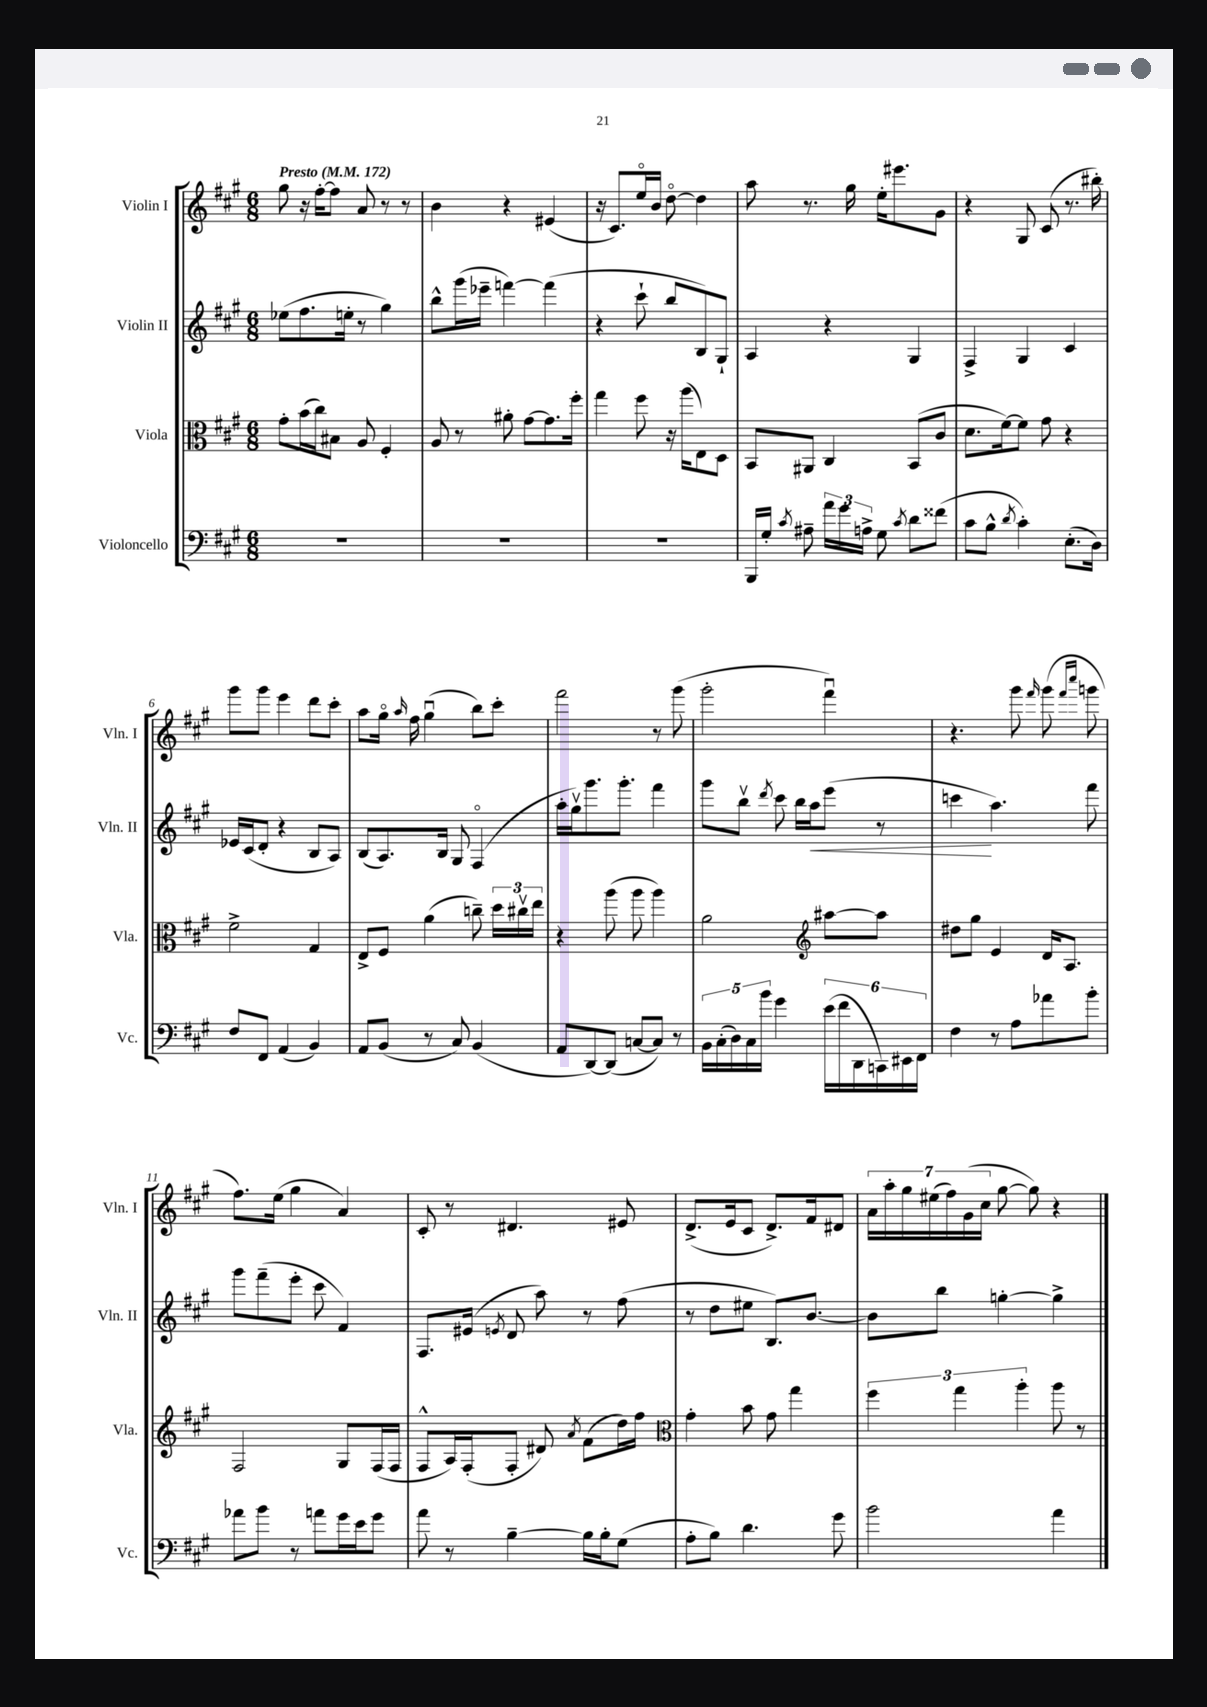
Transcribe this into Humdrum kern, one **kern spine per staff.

**kern	**kern	**kern	**kern
*staff4	*staff3	*staff2	*staff1
*clefF4	*clefC3	*clefG2	*clefG2
*k[f#c#g#]	*k[f#c#g#]	*k[f#c#g#]	*k[f#c#g#]
*M6/8	*M6/8	*M6/8	*M6/8
*MM172	*MM172	*MM172	*MM172
2.r	8g#'\L	(8ee-\L	8gg#\
.	(16b\L	8.ff#\	16r
.	16cc#\J)	.	[16ff#'\LK
.	8B#\J	.	8ff#\]J
.	.	16ee'\Jk	.
.	8A/	8r	8a/
.	4F#'/	4gg#\)	8r
.	.	.	8r
=	=	=	=
2.r	8A/	8bb^^\L	4b\
.	8r	(16ggg#\L	.
.	.	16eee-~\JJ	.
.	8a#'\	[4fff\)	4r
.	[8g#\L	.	.
.	8.g#\]	(4fff\]	(4e#/
.	16ff#'\Jk	.	.
=	=	=	=
2.r	4gg#\	4r	16r
.	.	.	8.c#/L)
.	8ff#\	8ccc#`\	16eeo/L
.	.	.	16b/JJ
.	16r	8bb/L	[8ddo\
.	(16aa\LK	.	.
.	8E\)	8B/)	4dd\]
.	8D\J	8G#`/J	.
=	=	=	=
16BBB/LL	8BB/L	4A/	8aa\
16G#'/JJ	.	.	.
8qc#/	.	.	.
8A#~\	8AA#/J	.	8.r
24a\LL	4C#/	4r	.
24g#\	.	.	.
.	.	.	16gg#\
24A^\JJ	.	.	.
8G#\	.	.	16ee'\LK
.	.	.	8.eee#\
8qc#/	.	.	.
8d\L	(8BB/L	4G#/	.
(8f##\J	8c#/J	.	8g#\J
=	=	=	=
8c#\L	8.d\L	4F#^/	4r
8B^^\J	.	.	.
.	[16f#\k)	.	.
8qd/	.	.	.
4c#'\)	8f#\]J	4G#/	8G#/
.	8g#\	.	(8c#/
(8.E'\L	4r	4c#/	8.r
16D\Jk)	.	.	16bb#'\)
=	=	=	=
8F#/L	2f#^\	16e-/LL	8ggg#\L
.	.	(16c#/J	.
8FF#/J	.	8d'/J	8ggg#\J
(4AA/	.	4r	4eee\
4BB/)	4G#/	8B/L	8ddd\L
.	.	8A/J)	8ccc#'\J
=	=	=	=
8AA/L	8E^/L	(8B/L	8aa\L
(8BB/J	8F#/J	8.A/)	16gg#o\Jk
.	.	.	16qqaa/
.	.	.	16ff#\
8r	(4a\	.	(4gg#u\
.	.	16B/Jk	.
8C#/)	.	8G#/	.
(4BB/	8cc~\)	(4F#o/	8bb\L)
.	24dd\LL	.	8ccc#'\J
.	24cc#v\	.	.
.	24ee\JJ	.	.
=	=	=	=
8AA/L	4r	16aa'\LL	2fff#\
.	.	16gg#v\J)	.
[8DD/)	.	8.ggg#\	.
(8DD/]J	(8aa\	.	.
.	.	8.ggg#'\J	.
[8C/L	8aa\	.	.
8C/]J)	4aa\)	4fff#\	8r
8r	.	.	(8ggg#\
=	=	=	=
20BB\LL	2a\	8ggg#\L	2ggg#'\
(20C#'\	.	.	.
20D\)	.	.	.
.	.	8bbv\J	.
20C#\	.	.	.
20b\JJ	.	.	.
.	.	8qddd/	.
4g#\	.	8ccc#\	.
.	.	16bb\LL	.
.	.	16aa\J	.
*	*clefG2	*	*
(24e\LL	[8aa#\L	(8eee\J	4fff#u\)
24f#\	.	.	.
24DD\	.	.	.
24CC\)	8aa#\]J	8r	.
24EE#\	.	.	.
24FF#\JJ	.	.	.
=	=	=	=
4F#\	8dd#\L	4ccc\	4.r
.	8gg#\J	.	.
8r	4e/	4.aa\)	.
8A\L	.	.	8ggg#\
.	.	.	16qqfff#/
8a-\	16d/LK	.	(8ggg#\
.	8.A/J	.	.
.	.	.	16qqfff#/LL
.	.	.	16qqcccc#/JJ
8b'\J	.	8fff#\	8ggg\
=	=	=	=
8a-\L	2F#/	8ggg#\L	8.ff#\L)
8b\J	.	(8fff#~\	.
.	.	.	(16ee\Jk
8r	.	8eee'\J	4gg#\
8a\L	.	8ccc#\	.
16g#\L	8G#/L	4f#/)	4a/)
16e\J	.	.	.
8g#\J	(16F#/L	.	.
.	16F#/JJ	.	.
=	=	=	=
8a\	8F#^^/L	8.F#/L	8c#'/
8r	16A/L)	.	8r
.	(16F#'/J	(16e#/Jk	.
.	.	8qe/	.
[4B~\	8F#'/J	8d/	4.d#/
.	8d#/)	8aa\)	.
.	8qa/	.	.
16B\]LL	(8f#\L	8r	.
16B'\J	.	.	.
(8G#\J	16dd\L)	(8ff#\	8e#/
.	16ff#\JJ	.	.
=	=	=	=
*	*clefC3	*	*
8A'\L	4g#'\	8r	(8.d^/L
8B\J)	.	8dd\L	.
.	.	.	16e/k
4.d\	8b\	8ee#\J	8c#/J
.	8g#\	8.B/L)	8.d^/L)
.	4gg#\	.	.
.	.	[8.b/J	16f#/k
8g#\	.	.	8d#/J
=	=	=	=
2b\	6ff#\	8b\]L	28a\LL
.	.	.	28aa'\
.	.	.	28gg#\
.	.	.	(28ee#\
.	.	8bb\J	.
.	.	.	28ff#\)
.	6gg#\	.	.
.	.	.	(28g#\
.	.	.	28cc#\JJ
.	.	[4gg'\	[8gg#\
.	6aa'\	.	.
.	.	.	8gg#\])
4a\	8aa\	4gg^\]	4r
.	8r	.	.
==	==	==	==
*-	*-	*-	*-
